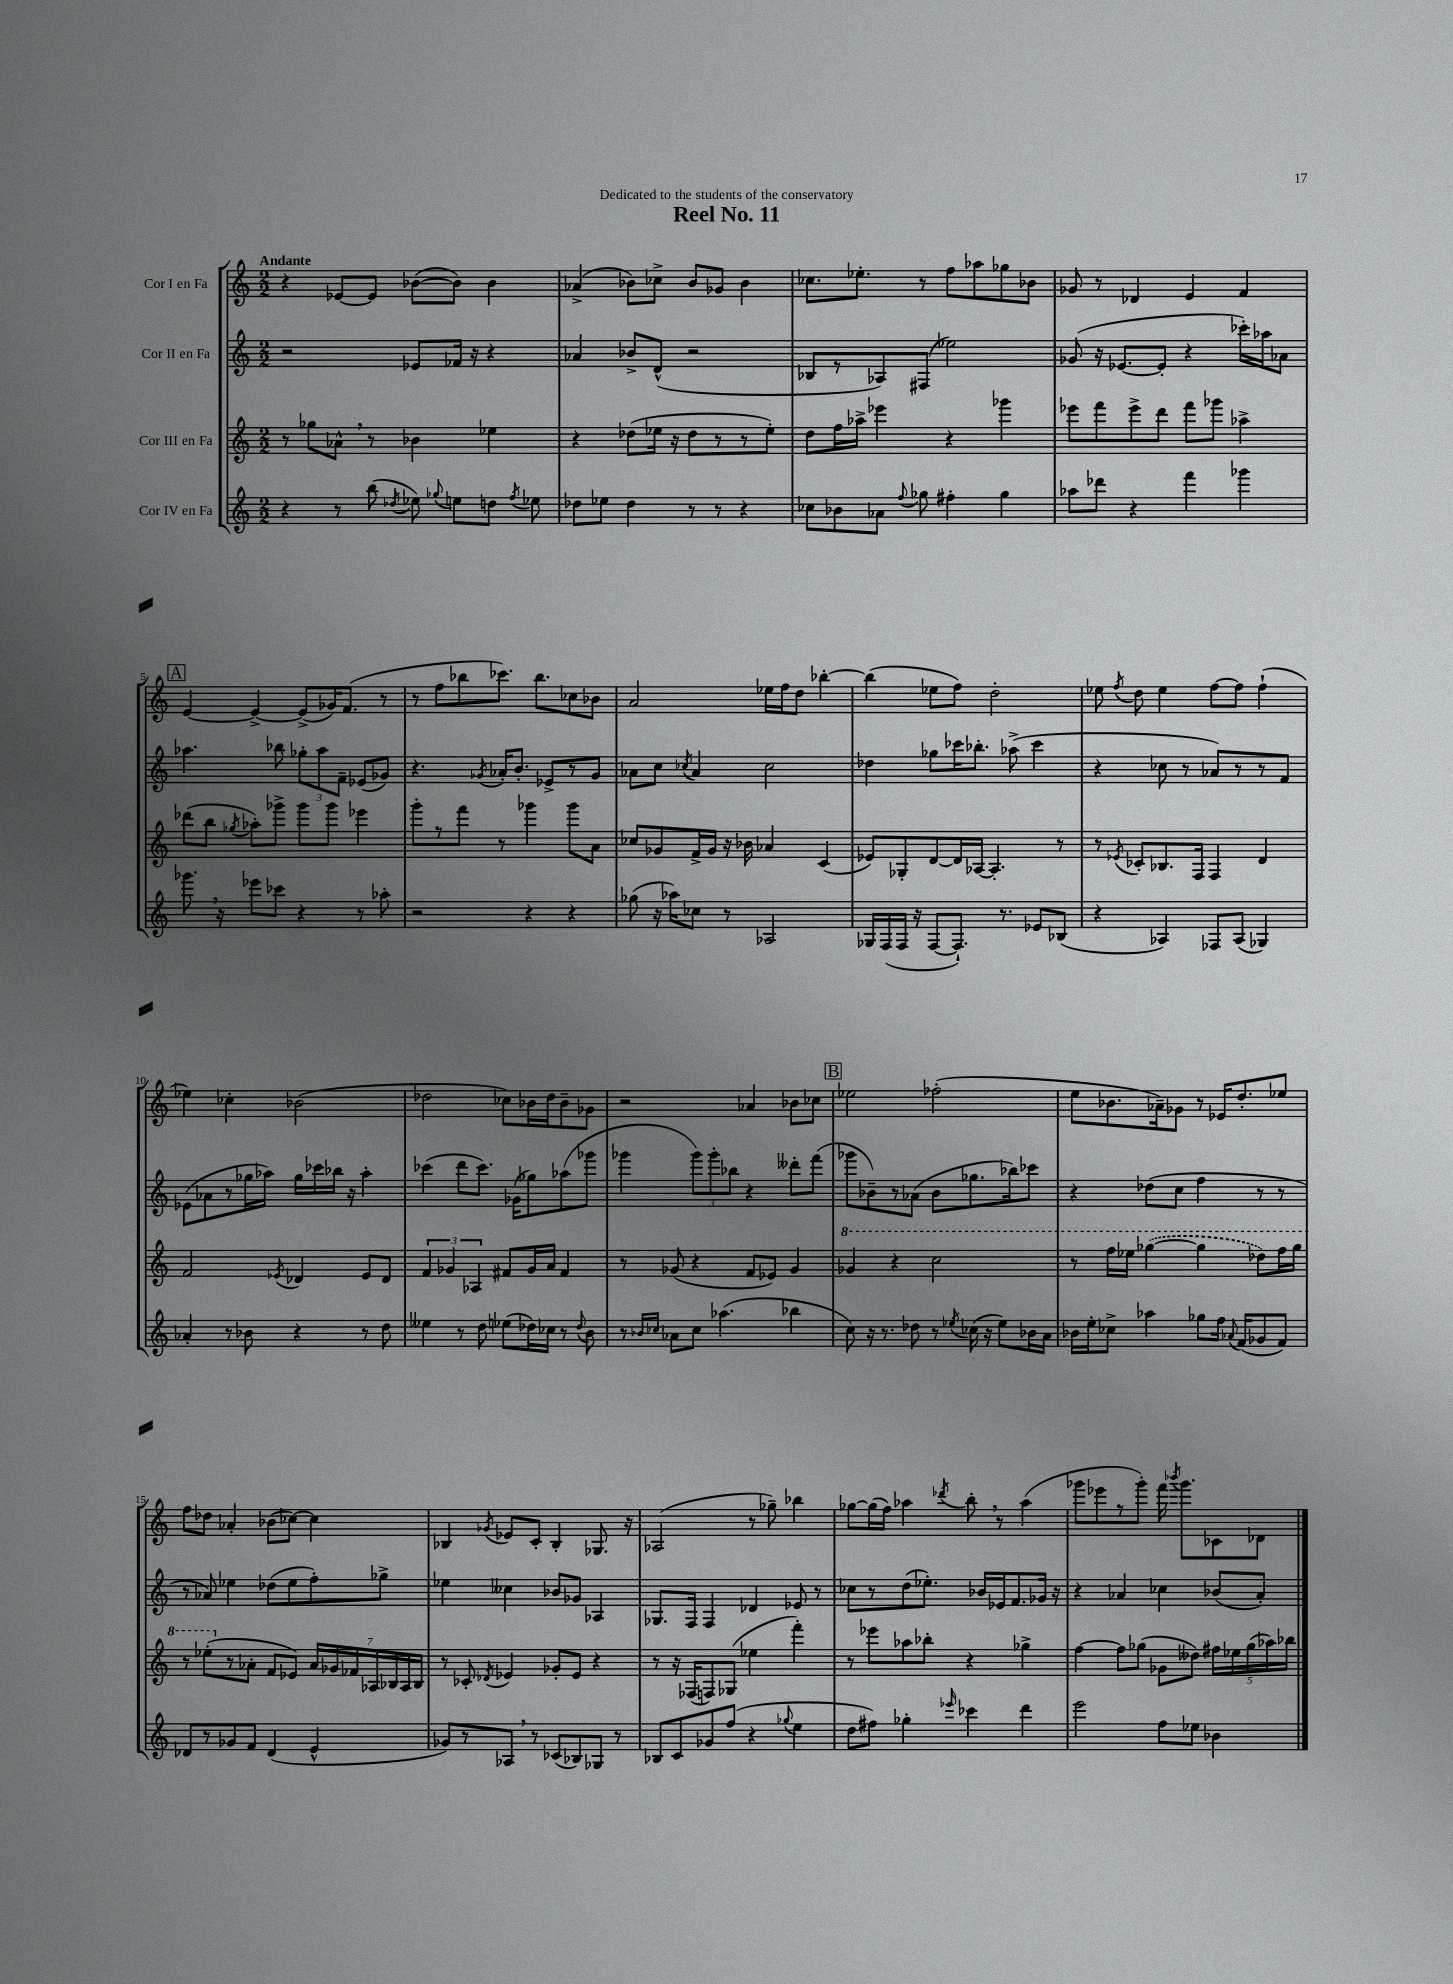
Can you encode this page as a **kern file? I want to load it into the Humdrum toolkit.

**kern	**kern	**kern	**kern
*part4	*part3	*part2	*part1
*staff4	*staff3	*staff2	*staff1
*I"Cor IV en Fa	*I"Cor III en Fa	*I"Cor II en Fa	*I"Cor I en Fa
*clefG2	*clefG2	*clefG2	*clefG2
*k[]	*k[]	*k[]	*k[]
*M2/2	*M2/2	*M2/2	*M2/2
=1	=1	=1	=1
!	!	!	!LO:TX:a:B:t=Andante
4r	8r	2r	4r
.	8gg-X\L	.	.
8r	8a-X^^,\J	.	[8e-X/L
(8bb\	8r	.	8e-/J]
8qdd-X/	.	.	.
8ee-X\)	4b-X\	8e-X/L	([8b-X\L
8qqgg-X/	.	.	.
8een\L	.	16f-X/Jk	8b-\J])
.	.	16r	.
8ddn\J	4ee-X\	4r	4b-\
8qff/	.	.	.
8ee-X\	.	.	.
=2	=2	=2	=2
8dd-X\L	4r	4a-X/	(4a-X^/
8ee-X\J	.	.	.
4dd-\	(8dd-X\L	8b-X^/L	8b-X\L)
.	16ee-X\Jk	(8d^^/J	8cc-X^\J
.	16r	.	.
8r	8dd-\L	2r	8b-/L
8r	8r	.	8g-X/J
4r	8r	.	4b-\
.	8ee-'\J)	.	.
=3	=3	=3	=3
8cc-X\L	8dd\L	8B-X/L	8.cc-X\L
8b-X\	16ff\L	8r	.
.	16aa-X^\JJ	.	8.ee-X'\J
8a-X\J	4eee-X\	8A-X/)	.
8qqff/	.	.	.
8gg-X\	.	(8F#X/J	8r
4ff#X'\	4r	2ee-X\)	8ff\L
.	.	.	8aa-X\
4gg-\	4ggg-X\	.	8gg-X\
.	.	.	8b-X\J
=4	=4	=4	=4
8aa-X\L	8eee-X\L	(8g-X/	8g-X/
8ddd-X\J	8fff\	16r	8r
.	.	[8.e-X/L	.
4r	8eee-^\	.	4d-X/
.	8ddd\J	8e-'/J]	.
4fff\	8fff\L	4r	4e/
.	8ggg-X\J	.	.
4ggg-X\	4aa-X^\	16ccc-X'\LL)	4f/
.	.	16aa-X\J	.
.	.	8a-X\J	.
!!LO:LB:g=z
!!LO:REH:place=s1:t=A
=5	=5	=5	=5
8.ggg-X,\	(8ddd-X\L	4.aa-X\	[4e/
.	8bb\J	.	.
16r	.	.	.
.	8qgg-X/	.	.
8eee-X\L	8aa-X'\L)	.	4e^/_
8ccc-X\J	8ggg-X^\J	8bb-X\	.
4r	8ggg-\L	12gg-X'\L	(8e^/L]
.	.	12aa-\	.
.	8ggg-\J	.	16g-X/K)
.	.	12f~\J	.
.	.	.	(8.f/J
8r	4eee-X\	(8e-X/L	.
8aa-X'\	.	8g-X/J)	8r
=6	=6	=6	=6
2r	8ggg'\L	4.r	8r
.	8r	.	8ff\L
.	8fff\J	.	8bb-X\
.	.	8qg-X/	.
.	8r	16a-X'/KL	8.ccc-X\J)
.	.	8.b'/J	.
4r	4ggg-X\	.	.
.	.	.	8.bb-\L
.	.	8e-X^/L	.
4r	8ggg-\L	8r	8cc-X\
.	8a\J	8g-/J	8b-X\J
=7	=7	=7	=7
(8gg-X\	8cc-X/L	8a-X\L	2a/
16r	8g-X/	8cc\J	.
16aa-X\KL)	.	.	.
.	.	8qcc-X/	.
8cc-X\J	16f^/L	4a-/	.
.	16g-/JJ	.	.
8r	16r	.	.
.	16b-X\	.	.
2A-X/	4a-X/	2cc-\	16ee-X\LL
.	.	.	16ff\J
.	.	.	8dd\J
.	(4c/	.	[4bb-X'\
=8	=8	=8	=8
16G-X/LL	8e-X/L)	4dd-X\	(4bb-\]
(16F/	.	.	.
16F/JJ	8G-X'/	.	.
16r	.	.	.
[8F/L	[8d/	8gg-X\L	8ee-X\L
8.F`/J])	16d/L]	16ccc-X\K	8ff\J)
.	[16A-X/JJ	8.bb-X'\J	.
.	4.A-'/]	.	2dd'\
8.r	.	.	.
.	.	(8aa-X^\	.
8e-X/L	.	4ccc-\	.
(8B-X/J	8r	.	.
=9	=9	=9	=9
4r	8r	4r	8ee-X\
.	8qe-X/	.	8qff/
.	8c-X'/L	.	8dd\
4A-X/)	8.B-X/	8cc-X\	4ee-\
.	.	8r	.
.	16F/Jk	.	.
8F-X/L	4F/	8a-X/L)	[8ff\L
(8A-/J	.	8r	8ff\J]
4G-X/)	4d/	8r	(4ff`\
.	.	8f/J	.
!!LO:LB:g=z
=10	=10	=10	=10
4a-X'/	2f/	(8e-X\L	4ee-X\)
.	.	8a-X\	.
8r	.	8r	4cc-X'\
8b-X\	.	16gg-X\L	.
.	.	16aa-X\JJ)	.
.	8qe-X/	.	.
4r	4d-X/	16gg-\LL	(2b-X\
.	.	16ccc-X\	.
.	.	16bb-X\JJ	.
.	.	16r	.
8r	8e-/L	4aa-'\	.
8dd\	8d-/J	.	.
=11	=11	=11	=11
4ee--X\	6f/	(4ccc-X\	2dd-X\
.	6g-X/	.	.
8r	.	8ddd\L	.
.	6A-X/	.	.
8dd\	.	8.ccc-\J)	.
(8ee-X\L	8f#X/L	.	8cc-X\L)
.	.	(16g-X\KL	.
16dd-X\L)	16g-/L	8gg-X\)	16b-X\L
16cc-X\JJ	16a/JJ	.	16dd-\J
8r	4f#/	(8aa-X\	8b-~\
8qqdd-/	.	.	.
8b\	.	8ggg-X\J	8g-X\J
=12	=12	=12	=12
8r	8r	4ggg-X\	2r
16qqb-X/LL	.	.	.
16qqcc-X/JJ	.	.	.
8a-X\L	(8g-X/	.	.
8cc-\J	4r	12ggg-\L)	.
.	.	12ggg-'\	.
(4.aa-X\	.	.	.
.	.	12bb-X\J	.
.	8f/L	4r	4a-X/
.	8e-X/J)	.	.
4bb-X\	4g-/	8ddd--X'\L	8b-X\L
.	.	(8fff\J	8cc-X\J
!!LO:REH:place=s1:t=B
=13	=13	=13	=13
*	*8va	*	*
8cc\)	4gg-X/	8ggg-X\L	2ee-X\
16r	.	8b-X~\)	.
8.r	.	.	.
.	4r	8r	.
8dd-X\	.	(8a-X\J	.
8r	2ccc\	8b-\L	(2ff-X'\
8qee-X/	.	.	.
(16cc-X\	.	8.gg-X\	.
16r	.	.	.
8ee-\L)	.	.	.
.	.	16bb-X\k)	.
16b-X\L	.	8ccc-X\J	.
16a\JJ	.	.	.
=14	=14	=14	=14
16b-X\LL	8r	4r	8ee\L
16ee'\J	.	.	.
8cc-X^\J	16fff\LL	.	8.b-X\
.	16eee-X\JJ	.	.
4aa-X\	([4ggg-X\	(8dd-X\L	.
.	.	.	16a-X~\k)
.	.	8cc\J	8g-X\J
8gg-X\L	4ggg-\]	4ff\	8r
16ff\Jk	.	.	16e-X/KL
8qqa-X/	.	.	.
(16f/KL	.	.	8.dd'/
8g-X/	8ddd-X\L)	8r	.
8f/J)	16fff\L	8r	8ee-X/J
.	16ggg-\JJ	.	.
!!LO:LB:g=z
=15	=15	=15	=15
8d-X/L	8r	8r	8ff\L
8r	(8eee-X'\L	8a-X/)	8dd-X\J
*	*X8va	*	*
8g-X/	8r	4ee-X\	4a-X'/
8f/J	8a-X'\J	.	.
(4d-/	8f/L	(8dd-X\L	(8b-X\L
.	8e-X/J)	8ee-\	[8cc-X\J)
4e^^/	28a-/LL	8ff'\)	4cc-\]
.	28g-X/	.	.
.	28f-X/	.	.
.	28A-X/	.	.
.	.	8gg-X^\J	.
.	28B-X/	.	.
.	28A-/	.	.
.	28B-/JJ	.	.
=16	=16	=16	=16
8g-X/L)	8r	4ee-X\	4B-X/
8r	8c-X'/	.	.
.	8qd-X/	.	8qg-X/
8A-X,/J	4e-X/	4cc--X\	8e-X/L
8r	.	.	8c'/J
(8c-X/L	8g-X'/L	8b-X/L	4B-'/
8B-X/)	8e-/J	8g-X/J	.
8G-X/J	4r	4A-X/	8.G-X/
8r	.	.	.
.	.	.	16r
=17	=17	=17	=17
8B-X/L	8r	8.G-X/L	(2A-X/
8c/	16r	.	.
.	(16F-X/KL	16F/Jk	.
8g-X/	8Fn/)	4F/	.
(8ff/J	(8G-X/J	.	.
4r	4ee-X\	4d-X/	8r
.	.	.	8gg-X~\)
8qqgg-X/	.	.	.
4ee\	4fff'\)	8e-X/	4bb-X\
.	.	8r	.
=18	=18	=18	=18
8dd\L	8r	8cc-X\L	[8gg-X\L
8ff#X\J)	8eee-X\L	8r	(16gg-\L]
.	.	.	16ff\JJ)
4gg-X'\	8aa-X\	(8dd\	4aa-X\
.	8bb-X'\J	8.ee-X'\J)	.
16qqeee-X/	.	.	8qddd-X/
4ccc-X\	4r	.	8bb',\
.	.	16b-X/LL	.
.	.	16e-X/J	8r
.	.	8.f/	.
4ddd\	4gg-X^\	.	(4aa-\
.	.	16g-X/Jk	.
.	.	16r	.
=19	=19	=19	=19
2eee\	[4ff\	4r	8ggg-X\L
.	.	.	8eee-X\
.	8ff\L]	4a-X/	8r
.	(8gg-X\J	.	8ggg-'\J)
8ff\L	8g-X\L	4cc-X\	16fff\
.	.	.	8qbbb-X/
.	.	.	8.ggg-\L
8ee-X\J	8dd--X\J)	.	.
4b-X\	20ff#X\LL	(8b-X/L	8c-X\
.	20ee-X\	.	.
.	(20gg-\	.	.
.	.	8a-'/J)	8d-X\J
.	20aa-X\)	.	.
.	20bb-X\JJ	.	.
==	==	==	==
*-	*-	*-	*-
